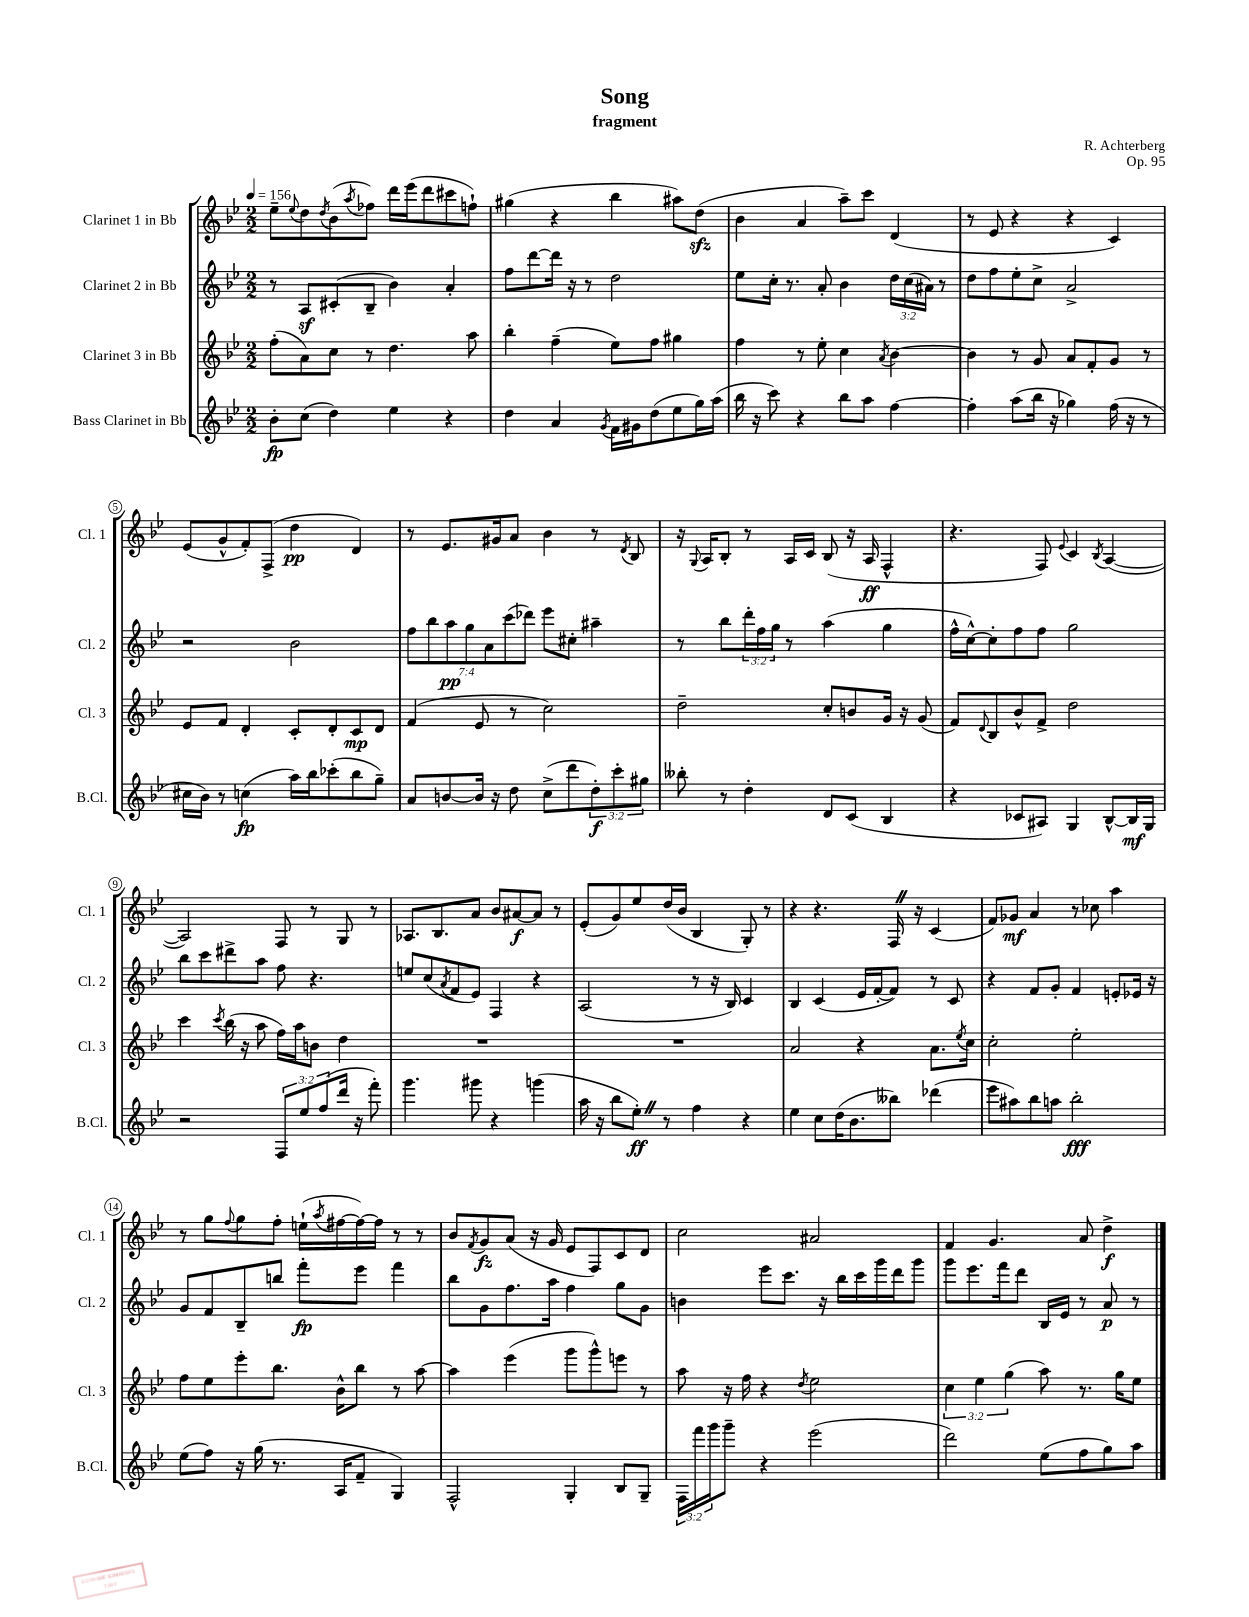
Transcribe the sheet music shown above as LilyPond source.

\header { title = "Song" composer = "R. Achterberg" subtitle = "fragment" opus = "Op. 95" }
<<
\new StaffGroup <<
\new Staff = "s0" \with { instrumentName = "Clarinet 1 in Bb" shortInstrumentName = "Cl. 1" } {
    \clef treble \key bes \major \numericTimeSignature \time 2/2 \tempo 4 = 156
    ees''8-- \appoggiatura { ees''8 } d''8 \acciaccatura { d''8 } bes'8( \acciaccatura { a''8 } fes''8) d'''16 ees'''16( d'''8 cis'''8 f''8-!) |
    gis''4( r4 bes''4 ais''8) d''8\sfz( |
    bes'4 a'4 a''8--) c'''8 d'4( |
    r8 ees'8 r4 r4 c'4) |
    ees'8( g'8-^ f'8-.) f8->( d''4\pp d'4) |
    r8 ees'8. gis'16 a'8 bes'4 r8 \acciaccatura { d'8 } bes8 |
    r16 \appoggiatura { g8 } a16 bes8-. r8 a16 c'16 bes8( r16 a16\ff f4-^ |
    r4. f8) \appoggiatura { ees'8 } c'4 \acciaccatura { bes8 } a4~( |
    a2) f8 r8 g8 r8 |
    aes8. bes8. a'8 bes'8 ais'8~\f ais'8 r8 |
    ees'8-.( g'8) ees''8 d''16( bes'16 bes4 g8-.) r8 |
    r4 r4. f16 \once \override BreathingSign.text = \markup { \musicglyph "scripts.caesura.straight" } \breathe r16 c'4( |
    f'8) ges'8\mf a'4 r8 ces''8 a''4 |
    r8 g''8 \appoggiatura { f''8 } g''8 f''8-. e''16-!( \acciaccatura { a''8 } fis''16~ fis''16~) fis''16 r8 r8 |
    bes'8 \acciaccatura { f'8 } g'8\fz a'8( r16 g'16 ees'8 f8) c'8 d'8 |
    c''2 ais'2 |
    f'4 g'4. a'8 d''4->\f \bar "|." |
}
\new Staff = "s1" \with { instrumentName = "Clarinet 2 in Bb" shortInstrumentName = "Cl. 2" } {
    \clef treble \key bes \major \numericTimeSignature \time 2/2 \override Staff.TupletNumber.text = #tuplet-number::calc-fraction-text
    r8 a8\sf cis'8-.( bes8-- bes'4) a'4-. |
    f''8 d'''8~ d'''16 r16 r8 d''2 |
    ees''8 c''16-. r8. a'8-. bes'4 \tuplet 3/2 { d''16 c''16( ais'16) } r8 |
    d''8 f''8 ees''8-. c''8-> a'2-> |
    r2 bes'2 |
    \tuplet 7/4 { f''8 bes''8 a''8\pp g''8 a'8 c'''8( des'''8) } ees'''8 cis''8-. ais''4-- |
    r8 bes''8 \tuplet 3/2 { d'''16-. f''16 g''16 } r8 a''4( g''4 |
    f''16-^ c''16~-^) c''8-. f''8 f''8 g''2 |
    bes''8 c'''8 dis'''8-> a''8 f''8 r4. |
    e''8 c''8( \acciaccatura { a'8 } f'8 ees'8) f4 r4 |
    a2( r8 r16 bes16) c'4 |
    bes4 c'4( ees'16 f'16~-. f'8) r8 c'8 |
    r4 f'8 g'8-. f'4 e'8-. ees'16 r16 |
    g'8 f'8 bes8-- b''8 f'''8-.\fp ees'''8 f'''4 |
    bes''8 g'8 f''8. a''16 f''4 g''8 g'8 |
    b'4 ees'''8 c'''8. r16 bes''16 c'''16 g'''16 d'''16 g'''8 |
    g'''8 ees'''8. f'''16 d'''8 bes16 ees'16 r8 a'8\p r8 \bar "|." |
}
\new Staff = "s2" \with { instrumentName = "Clarinet 3 in Bb" shortInstrumentName = "Cl. 3" } {
    \clef treble \key bes \major \numericTimeSignature \time 2/2 \override Staff.TupletNumber.text = #tuplet-number::calc-fraction-text
    f''8-.( a'8) c''8 r8 d''4. a''8 |
    bes''4-. f''4--( ees''8) f''8 gis''4 |
    f''4 r8 ees''8-. c''4 \acciaccatura { a'8 } bes'4~ |
    bes'4 r8 g'8 a'8 f'8-. g'8 r8 |
    ees'8 f'8 d'4-. c'8-. d'8-. c'8\mp d'8 |
    f'4( ees'8 r8 c''2) |
    d''2-- c''8-. b'8 g'16 r16 g'8( |
    f'8) \appoggiatura { d'8 } bes8 bes'8-^ f'8-> d''2 |
    c'''4 \acciaccatura { c'''8 } bes''16( r16 a''8 f''16) a''16 b'8 d''4 |
    R1 |
    R1 |
    a'2 r4 a'8. \acciaccatura { ees''8 } c''16 |
    c''2-. ees''2-. |
    f''8 ees''8 ees'''8-. bes''8. bes'16-^ bes''8 r8 a''8~ |
    a''4 ees'''4( g'''8 g'''8-^) e'''8 r8 |
    a''8 r16 f''16 r4 \acciaccatura { d''8 } ees''2 |
    \tuplet 3/2 { c''4 ees''4 g''4( } a''8) r8. g''16 ees''8 \bar "|." |
}
\new Staff = "s3" \with { instrumentName = "Bass Clarinet in Bb" shortInstrumentName = "B.Cl." } {
    \clef treble \key bes \major \numericTimeSignature \time 2/2 \override Staff.TupletNumber.text = #tuplet-number::calc-fraction-text
    bes'8-.\fp c''8( d''4) ees''4 r4 |
    d''4 a'4 \acciaccatura { g'8 } f'16 gis'16 d''8( ees''8 g''16) a''16( |
    bes''16 r16 c'''8) r4 bes''8 a''8 f''4~ |
    f''4-. a''8( bes''16 r16 ges''4) f''16( r16 r8 |
    cis''16 bes'16) r8 c''4\fp( a''16) bes''16 ces'''8-.( bes''8 g''8--) |
    a'8 b'8~ b'16 r16 d''8 c''8->( d'''8 \tuplet 3/2 { d''8-.\f) c'''8-. gis''8 } |
    beses''8-. r8 d''4-. d'8 c'8( bes4 |
    r4 ces'8 ais8) g4 bes8~-^ bes16\mf g16 |
    r2 \tuplet 3/2 { f8 ees''8 f''8( } d'''16 r16 f'''8-.) |
    g'''4. gis'''8 r4 g'''4( |
    a''16 r16 bes''8 ees''8-.\ff) \once \override BreathingSign.text = \markup { \musicglyph "scripts.caesura.straight" } \breathe r8 f''4 r4 |
    ees''4 c''8 d''16( bes'8. beses''8) des'''4( |
    ees'''8 ais''8) bes''8 a''8 bes''2-.\fff |
    ees''8( f''8) r16 g''16( r8. a16 f'8-- g4) |
    f2-^ g4-. bes8 g8-- |
    \tuplet 3/2 { f16 f'''16 g'''16 } g'''8-- r4 ees'''2( |
    d'''2) ees''8( f''8 g''8) a''8 \bar "|." |
}
>>
>>
\layout { \context { \Score \override BarNumber.stencil = #(make-stencil-circler 0.1 0.3 ly:text-interface::print) } }
